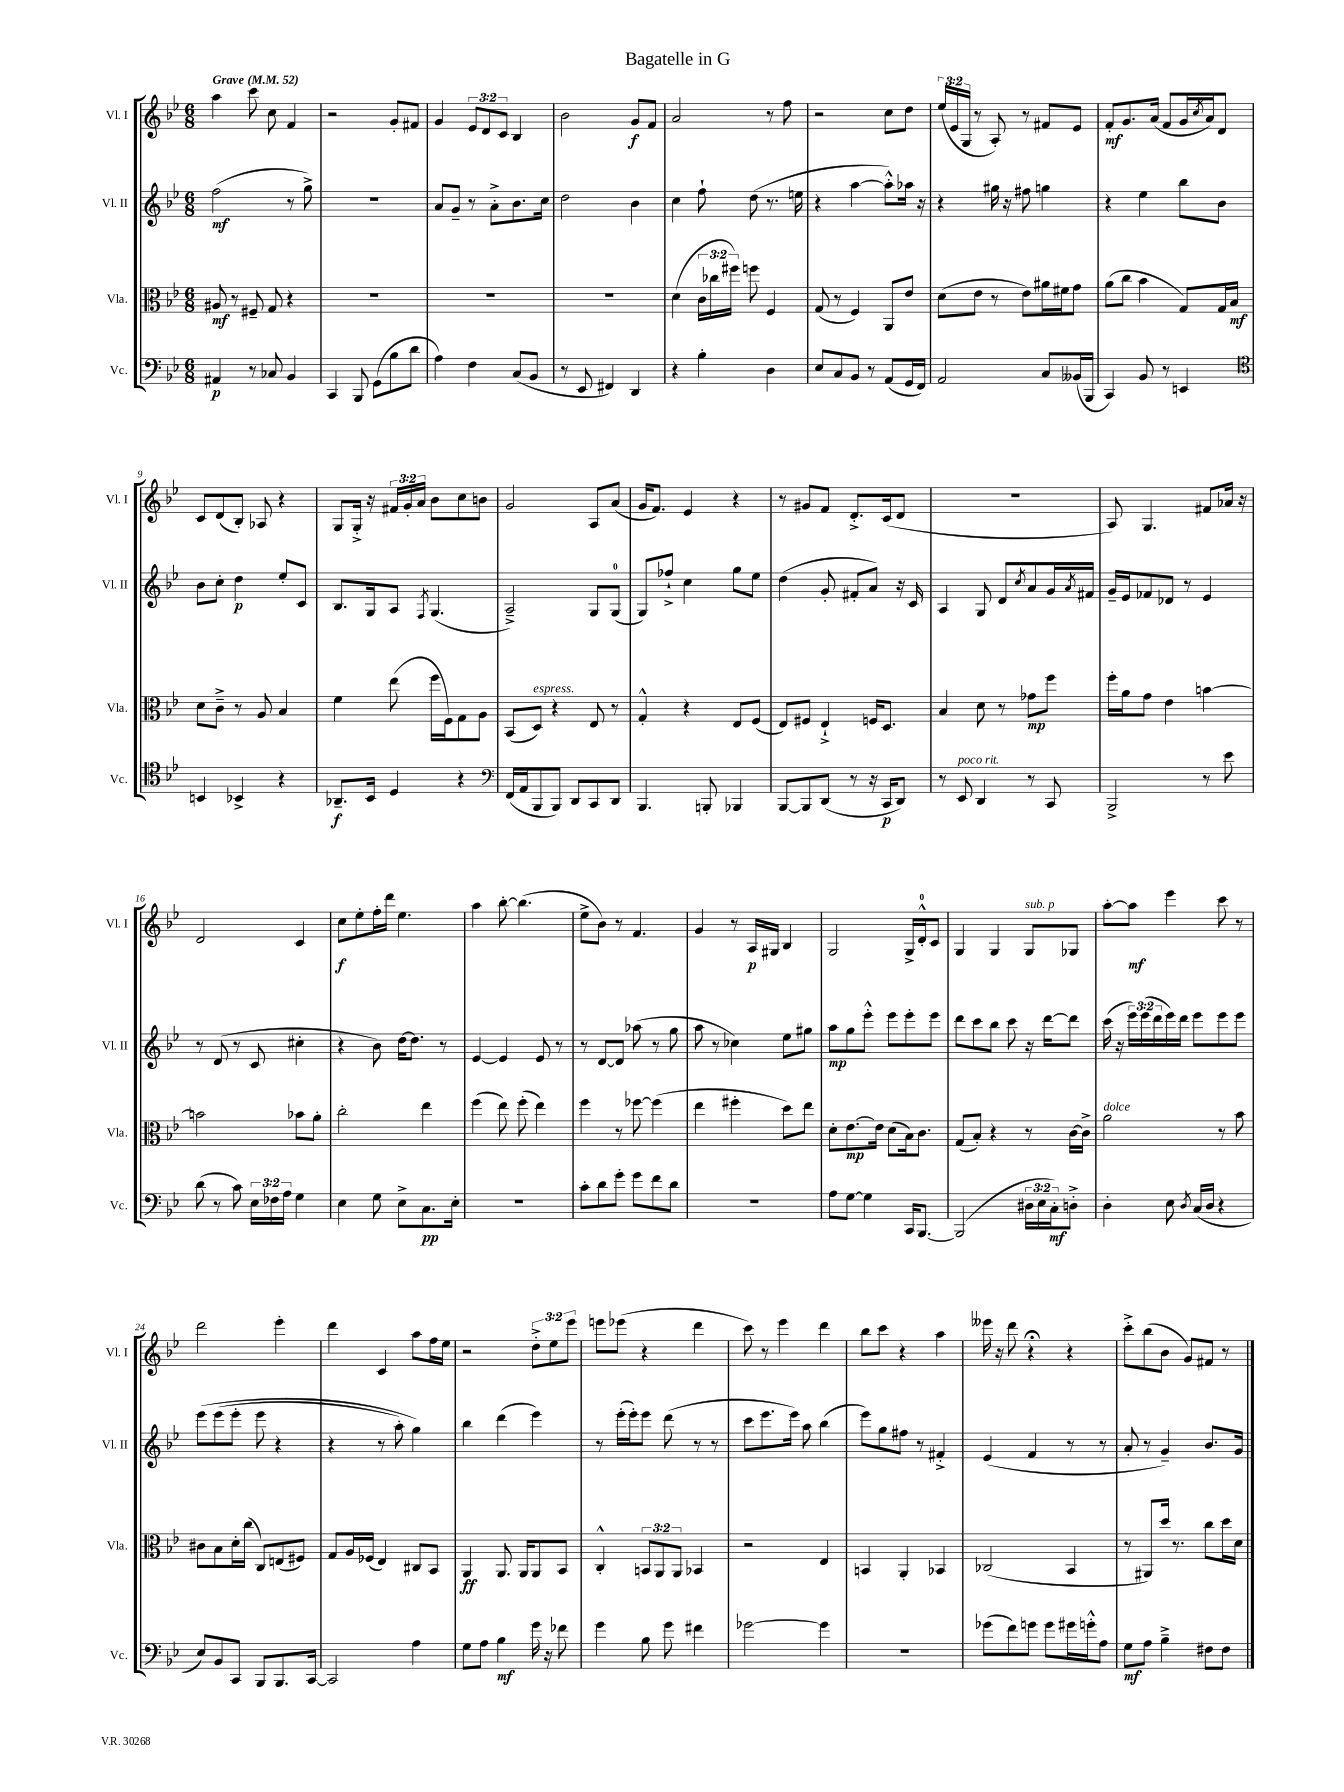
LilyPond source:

\header { title = "Bagatelle in G" }
<<
\new StaffGroup <<
\new Staff = "s0" \with { instrumentName = "Vl. I" shortInstrumentName = "Vl. I" } {
    \clef treble \key bes \major \numericTimeSignature \time 6/8 \override Staff.TupletNumber.text = #tuplet-number::calc-fraction-text \tempo "Grave" 4 = 52
    a''4 c'''8 c''8 f'4 |
    r2 g'8-. fis'8 |
    g'4 \tuplet 3/2 { ees'8 d'8 c'8 } bes4 |
    bes'2 g'8\f f'8 |
    a'2 r8 f''8 |
    r2 c''8 d''8 |
    \tuplet 3/2 { ees''16( ees'16 g16 } r8 a8-.) r8 fis'8 ees'8 |
    f'8-.\mf g'8. a'16( f'8 g'16 \acciaccatura { c''8 } a'16) d'8 |
    c'8 d'8( bes8-.) aes8 r4 |
    g8 g16-.-> r16 \tuplet 3/2 { fis'16 g'16-. a'16 } bes'8 c''8 b'8 |
    g'2 a8 a'8( |
    g'16 f'8.) ees'4 r4 |
    r8 gis'8 f'8 d'8.-.-> c'16( d'8 |
    R2. |
    a8) g4. fis'8 aes'16 r16 |
    d'2 c'4 |
    c''8\f ees''8-. f''16-. d'''16 ees''4. |
    a''4 bes''8~-. bes''4.( |
    ees''8-> bes'8) r8 f'4. |
    g'4 r8 a16\p gis16 bes4 |
    g2 g16-> d'16-0-.-^ c'8 |
    g4 g4 g8^\markup { \italic "sub. p" } ges8 |
    a''8~-. a''8\mf ees'''4 c'''8 r8 |
    d'''2 ees'''4-. |
    d'''4 c'4 a''8 f''16 ees''16 |
    r2 \tuplet 3/2 { d''8-.-> ees''8 ees'''8 } |
    e'''8 ees'''8( r4 d'''4 |
    c'''8) r8 ees'''4 d'''4 |
    bes''8 c'''8 r4 a''4 |
    eeses'''16 r16 d'''8 r4\fermata r4 |
    c'''8-.-> bes''8( bes'8 g'8) fis'8 r8 \bar "|." |
}
\new Staff = "s1" \with { instrumentName = "Vl. II" shortInstrumentName = "Vl. II" } {
    \clef treble \key bes \major \numericTimeSignature \time 6/8 \override Staff.TupletNumber.text = #tuplet-number::calc-fraction-text
    f''2\mf( r8 g''8->) |
    R2. |
    a'8 g'8-- r8 a'8-.-> bes'8. c''16 |
    d''2 bes'4 |
    c''4 f''8-! d''8( r8. e''16 |
    r4 a''4~ a''8-.-^) aes''16 r16 |
    r4 gis''16 r16 fis''8 g''4 |
    r4 ees''4 bes''8 bes'8 |
    bes'8 c''8-. d''4\p ees''8-. c'8 |
    bes8. g16 a8 \acciaccatura { f8 } g4.( |
    a2--->) g8 g8-0( |
    g8) fes''8-!-> c''4 g''8 ees''8 |
    d''4( g'8-. fis'8-. a'8) r16 c'16 |
    a4 g8 d'8 \acciaccatura { c''8 } a'8 g'16 \acciaccatura { a'8 } fis'16 |
    g'16-- ees'16 fes'8 des'8 r8 ees'4 |
    r8 d'8( r8 c'8 cis''4-. |
    r4 bes'8) d''16~ d''8. r8 |
    ees'4~ ees'4 ees'8 r8 |
    r8 d'8~ d'8 aes''8( r8 g''8 |
    a''8 r8 ces''4) ees''8 gis''8 |
    a''8\mp g''8 ees'''8-.-^ ees'''8 ees'''8-. ees'''8 |
    d'''8 c'''8 bes''8 c'''8 r16 d'''16~ d'''8 |
    c'''16( r16 \tuplet 3/2 { ees'''16) ees'''16( d'''16 } ees'''16) d'''16 ees'''8 ees'''8 ees'''8 |
    ees'''8\( ees'''8( ees'''8-. ees'''8 r4 |
    r4 r8 a''8-.) g''4\) |
    bes''4 d'''4( ees'''4) |
    r8 ees'''16-.( ees'''16-.) ees'''8 d'''8( r8 r8 |
    c'''8 ees'''8. ees'''16) a''8 bes''4( |
    ees'''8) g''8 fis''8 r8 fis'4-.-> |
    ees'4( f'4 r8 r8 |
    a'8-. r8 g'4--) bes'8. g'16 \bar "|." |
}
\new Staff = "s2" \with { instrumentName = "Vla." shortInstrumentName = "Vla." } {
    \clef alto \key bes \major \numericTimeSignature \time 6/8 \override Staff.TupletNumber.text = #tuplet-number::calc-fraction-text
    ais8\mf r8 fis8-- g8 r4 |
    R2. |
    R2. |
    R2. |
    d'4( \tuplet 3/2 { c'16 ces''16 fis''16) } f''8 f4 |
    g8( r8 f4) a,8 ees'8 |
    d'8( ees'8 r8 ees'8) ais'16 fis'16 g'8 |
    a'8( c''8 bes'4 g8) g16 bes16\mf |
    d'8 c'8---> r8 a8 bes4 |
    f'4 ees''8( f''16 f16) g8 a8 |
    bes,8( d8^\markup { \italic "espress." }) r4 ees8 r8 |
    g4-.-^ r4 ees8 f8( |
    ees8) fis8 ees4-!-> f16 d8. |
    bes4 d'8 r8 ges'8\mp f''8 |
    f''16-. a'16 g'8 ees'4 b'4~ |
    b'2 bes'8 a'8-. |
    c''2-. ees''4 |
    f''4( ees''8) f''8-.( ees''4) |
    f''4 r8 fes''8~ fes''4( |
    ees''4 fis''4-. d''8) ees''8 |
    d'8-. ees'8.~\mp ees'16 d'8( bes16) c'8. |
    g8( bes8-.) r4 r8 c'16~ c'16-> |
    a'2^\markup { \italic "dolce" } r8 bes'8 |
    cis'8 bes8 d'16-. c''16( c8) e8( fis8) |
    g8 a16 fes16( ees4) cis8 bes,8 |
    a,4\ff a,8. a,16 a,8 bes,8 |
    c4-.-^ \tuplet 3/2 { b,8 a,8 a,8 } bes,4 |
    r2 ees4 |
    b,4 a,4-. bes,4 |
    ces2( bes,4 |
    r8 ais,8) d''16 r8. c''8 d''16 d'16 \bar "|." |
}
\new Staff = "s3" \with { instrumentName = "Vc." shortInstrumentName = "Vc." } {
    \clef bass \key bes \major \numericTimeSignature \time 6/8 \override Staff.TupletNumber.text = #tuplet-number::calc-fraction-text
    ais,4\p r8 ces8 bes,4 |
    c,4 bes,,8 g,8( bes8 d'8 |
    a4) f4 c8( bes,8 |
    r8 ees,8 fis,4) d,4 |
    r4 bes4-. d4 |
    ees8 c8 bes,8 r8 a,8( g,16 f,16) |
    a,2 c8 beses,16( bes,,16 |
    c,4) bes,8 r8 e,4 |
    \clef tenor b,4 bes,4-> r4 |
    aes,8.--\f bes,16 d4 r4 |
    \clef bass f,16( a,16 bes,,8 bes,,8) d,8 c,8 d,8 |
    bes,,4. b,,8-. bes,,4 |
    bes,,8~ bes,,8 d,8( r8 r16 c,16\p d,8) |
    r8 ees,8^\markup { \italic "poco rit." } d,4 r8 c,8 |
    bes,,2-> r8 ees'8 |
    d'8( r8 c'8) \tuplet 3/2 { ees16 fes16 a16 } g4 |
    ees4 g8 ees8-> c8.\pp ees16-. |
    R2. |
    c'8-. d'8 g'8-. g'8 f'8 d'8 |
    R2. |
    a8 g8~ g4 c,16 bes,,8.~ |
    bes,,2( \tuplet 3/2 { dis16 ees16 c16-.\mf) } d8-.-> |
    d4-. ees8 \acciaccatura { d8 } c16( d16 r4 |
    ees8) bes,8 c,8 bes,,8 bes,,8. c,16~ |
    c,2 a4 |
    g8 a8 bes4\mf g'16 r16 fes'8 |
    g'4 bes8 g'8 fis'4 |
    ges'2~ ges'4 |
    R2. |
    ges'8( f'8) g'8 g'8 gis'16 g'16-.-^ a8 |
    g8\mf a8 bes4---> fis8 fis8 \bar "|." |
}
>>
>>
